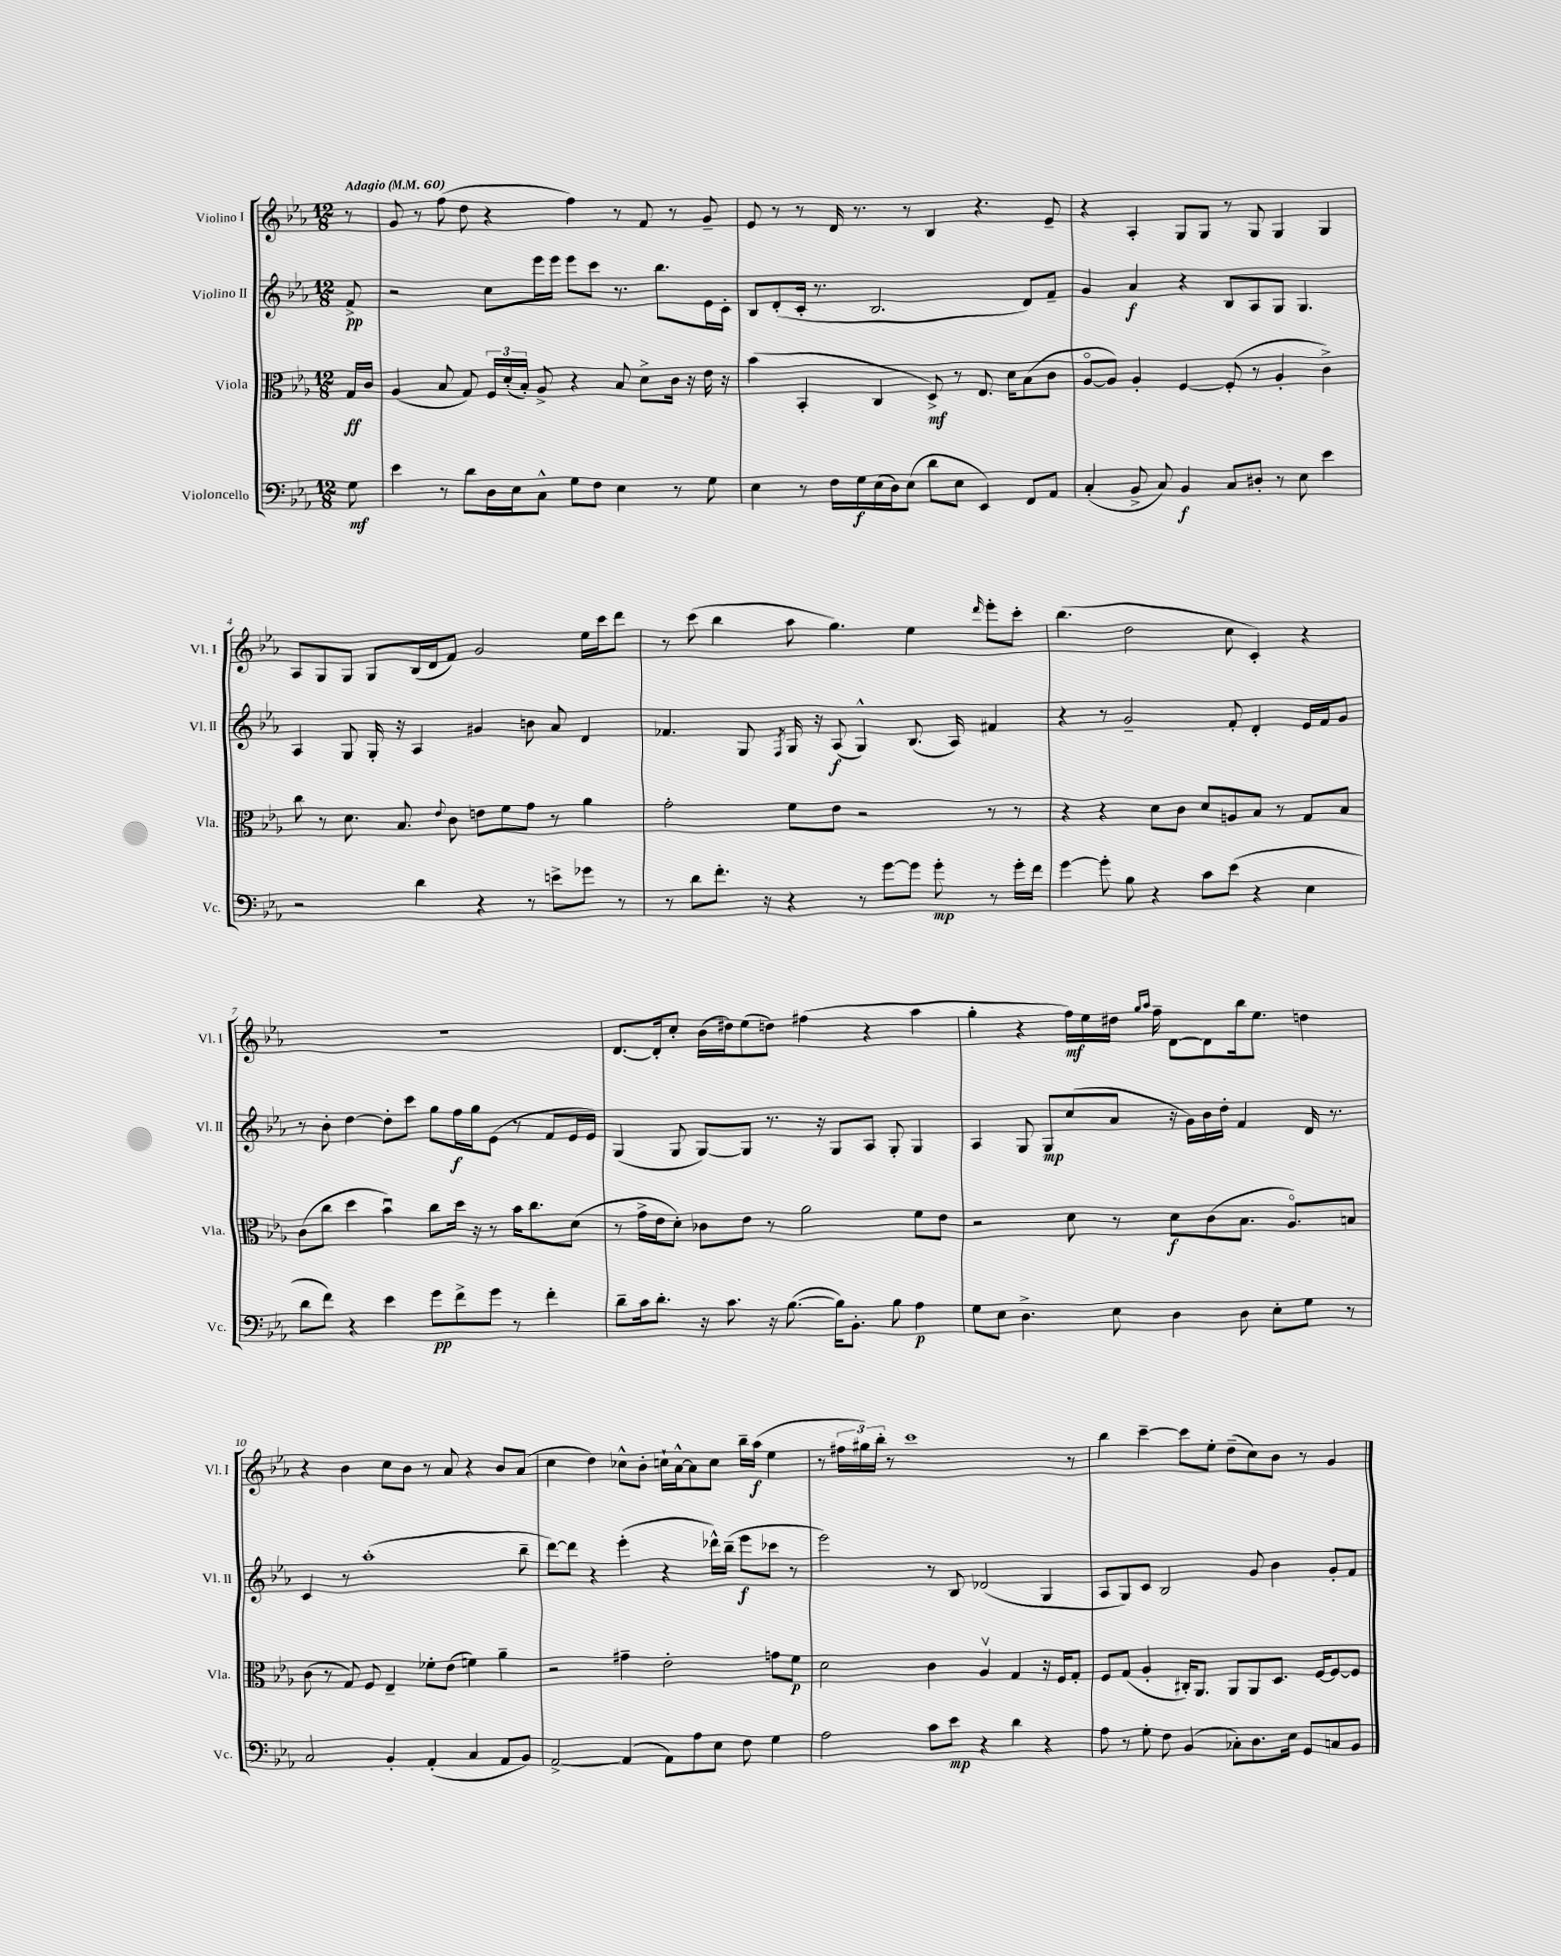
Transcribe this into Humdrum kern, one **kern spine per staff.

**kern	**kern	**kern	**kern
*staff4	*staff3	*staff2	*staff1
*clefF4	*clefC3	*clefG2	*clefG2
*k[b-e-a-]	*k[b-e-a-]	*k[b-e-a-]	*k[b-e-a-]
*M12/8	*M12/8	*M12/8	*M12/8
*MM60	*MM60	*MM60	*MM60
8G	16G	8f^	8r
.	16c	.	.
=	=	=	=
4e-	(4A-	2r	8g
.	.	.	8r
8r	8B-	.	(8ff
8d	8G)	.	8dd
16D	24F	8cc	4r
.	(24d'	.	.
16E-	.	.	.
.	24B-')	.	.
8C^^	8A-^	16eee-	.
.	.	16eee-	.
8G	4r	8eee-	4ff)
8F	.	8ccc	.
4E-	8B-	8.r	8r
.	8d^	.	8f
.	.	8.bb-	.
8r	16c	.	8r
.	16r	.	.
8G	16e-	16e-	8g~
.	16r	16c'	.
=	=	=	=
4E-	(4b-	8B-	8e-
.	.	(8d'	8r
8r	4BB-'	16c'	8r
.	.	8.r	.
16F	.	.	16d
16G	.	.	8.r
(16E-	4C	2.B-	.
16D)	.	.	.
(8E-	.	.	8r
8d	8D^)	.	4B-
8E-	8r	.	.
4EE-)	8.E-	.	4.r
.	16d	.	.
8FF	(8B-	8d)	.
8AA-	8c	8f~	8e-~
=	=	=	=
(4C'	[8A-o	4g	4r
.	8A-])	.	.
8BB-^	4A-'	4a-	4A-'
8C)	.	.	.
4BB-	[4F	4r	8G
.	.	.	8G
8C	(8F']	8B-	8r
8D#'	8r	8A-	8G
8r	4A-'	8G	4G
8E-	.	4.G	.
4e-	4c^)	.	4G
=	=	=	=
2r	8cc	4A-	8A-
.	8r	.	8G
.	8.d	8G	8G
.	.	16G'	8G
.	8.B-	16r	.
4d	.	4A-	(16B-
.	.	.	16d
.	8qqe-	.	.
.	8c	.	8f)
4r	8e	4g#	2g
.	8f	.	.
8r	8g	8b	.
8e^	8r	8a-	.
8g-	4a-	4d	16ee-
.	.	.	16ccc
8r	.	.	8ddd
=	=	=	=
8r	2g'	4.f-	8r
8d	.	.	(8ccc
8.f'	.	.	4bb-
.	.	8G	.
16r	.	.	.
.	.	8qF	.
4r	8f	16G	8aa-
.	.	16r	.
.	8e-	(8A-	4.gg)
8r	2r	4G^^)	.
[8g	.	.	.
8g]	.	(8.B-	4ee-
8g'	.	.	.
.	.	16A-)	.
.	.	.	16qqddd
8r	8r	4f#	8eee-'
16g'	8r	.	8ccc'
16f	.	.	.
=	=	=	=
[4g	4r	4r	(4.bb-
8g']	4r	8r	.
8B-	.	2g~	2dd
4r	8d	.	.
.	8c	.	.
8c	8d	.	.
(8e-	8A	8f'	8cc
4r	8B-	4d'	4c')
.	8r	.	.
4E-	8G	16e-	4r
.	.	16f	.
.	8B-	8g	.
=	=	=	=
8d	(8c	8r	1.r
8f)	8cc	8b-'	.
4r	4dd	[4dd	.
4e-	4b-u)	8dd']	.
.	.	8ccc	.
8g	8cc	8gg	.
8f^	16dd	16ff	.
.	16r	16gg	.
8g	8r	(8e-	.
8r	16b-	8r	.
.	8.cc	.	.
4f'	.	8f	.
.	(8d	16e-	.
.	.	16e-)	.
=	=	=	=
8d~	8r	(4G	[8.d
16c	16g^	.	.
8.d'	16e-	.	16d']
.	8d')	8G	8cc'
16r	8c-	[8G)	(16b-
8.c	.	.	16dd#)
.	8e-	8G]	(8ee-
16r	8r	8.r	8dd)
([8.B-	.	.	.
.	2a-	.	(4ff#
.	.	16r	.
16B-])	.	8G	.
8.BB-'	.	.	.
.	.	8A-	4r
8B-	.	8G'	.
4A-	8f	4G	4aa-
.	8e-	.	.
=	=	=	=
8G	2r	4A-	4gg'
8E-	.	.	.
4.D^	.	8G	4r
.	.	8G	.
.	8d	(8cc	16ff)
.	.	.	16ee-
8E-	8r	8a-	16dd#
.	.	.	16qqgg
.	.	.	16qqaa-
.	.	.	16ff~
4D	8d	16r	[8d
.	.	16g)	.
.	(8c	16b-	8d]
.	.	16dd'	.
8D	8.B-	4f	16bb-
.	.	.	8.ee-
8E-'	.	.	.
.	8.A-o)	.	.
8G	.	16d	4dd
.	.	8.r	.
8r	8B	.	.
=	=	=	=
2C	(8c	4c	4r
.	8r	.	.
.	8G)	8r	4b-
.	8F	(1aa-'	.
4BB-'	4E-~	.	8cc
.	.	.	8b-
(4AA-'	8f-'	.	8r
.	(8e-	.	8a-
4C	4f)	.	4r
8AA-	4a-~	.	8b-
8BB-)	.	8bb-~	(8a-
=	=	=	=
[2AA-^	2r	[8ddd)	4cc
.	.	8ddd]	.
.	.	4r	4dd)
(4AA-]	4g#~	(4eee-'	8cc-^^
.	.	.	8b-'
8AA-)	2e-'	4r	16cc`
.	.	.	[16a-^^
8A-	.	.	8a-]
8E-	.	16ddd-^^)	8cc
.	.	(16bb-~	.
8F	.	8eee-	16bb-~
.	.	.	(16aa-
4G	8g	8ccc-	4ee-
.	8f	8r	.
=	=	=	=
2A-	2d	2eee-)	8r
.	.	.	24ff#
.	.	.	24gg#)
.	.	.	24bb-'
.	.	.	8r
.	.	.	1ccc
8c	4c	8r	.
8e-	.	8B-	.
4r	4A-v	(2d-	.
4d	4G	.	.
4r	16r	4G	.
.	16F	.	.
.	8G'	.	8r
=	=	=	=
8A-	8F	8A-	4bb-
8r	(8G	8G)	.
8G'	4A-'	8c	[4ccc~
8F	.	2B-	.
(4BB-	16C#')	.	8ccc]
.	8.AA-	.	.
.	.	.	8ee-'
8C-')	8AA-	.	(8dd~
8.D	8AA-	8g	8cc)
.	8.D	4b-	8b-
16E-	.	.	.
8GG	.	.	8r
.	[16F	.	.
8C	8F_	8g'	4g
8BB-	8F]	8f	.
==	==	==	==
*-	*-	*-	*-
